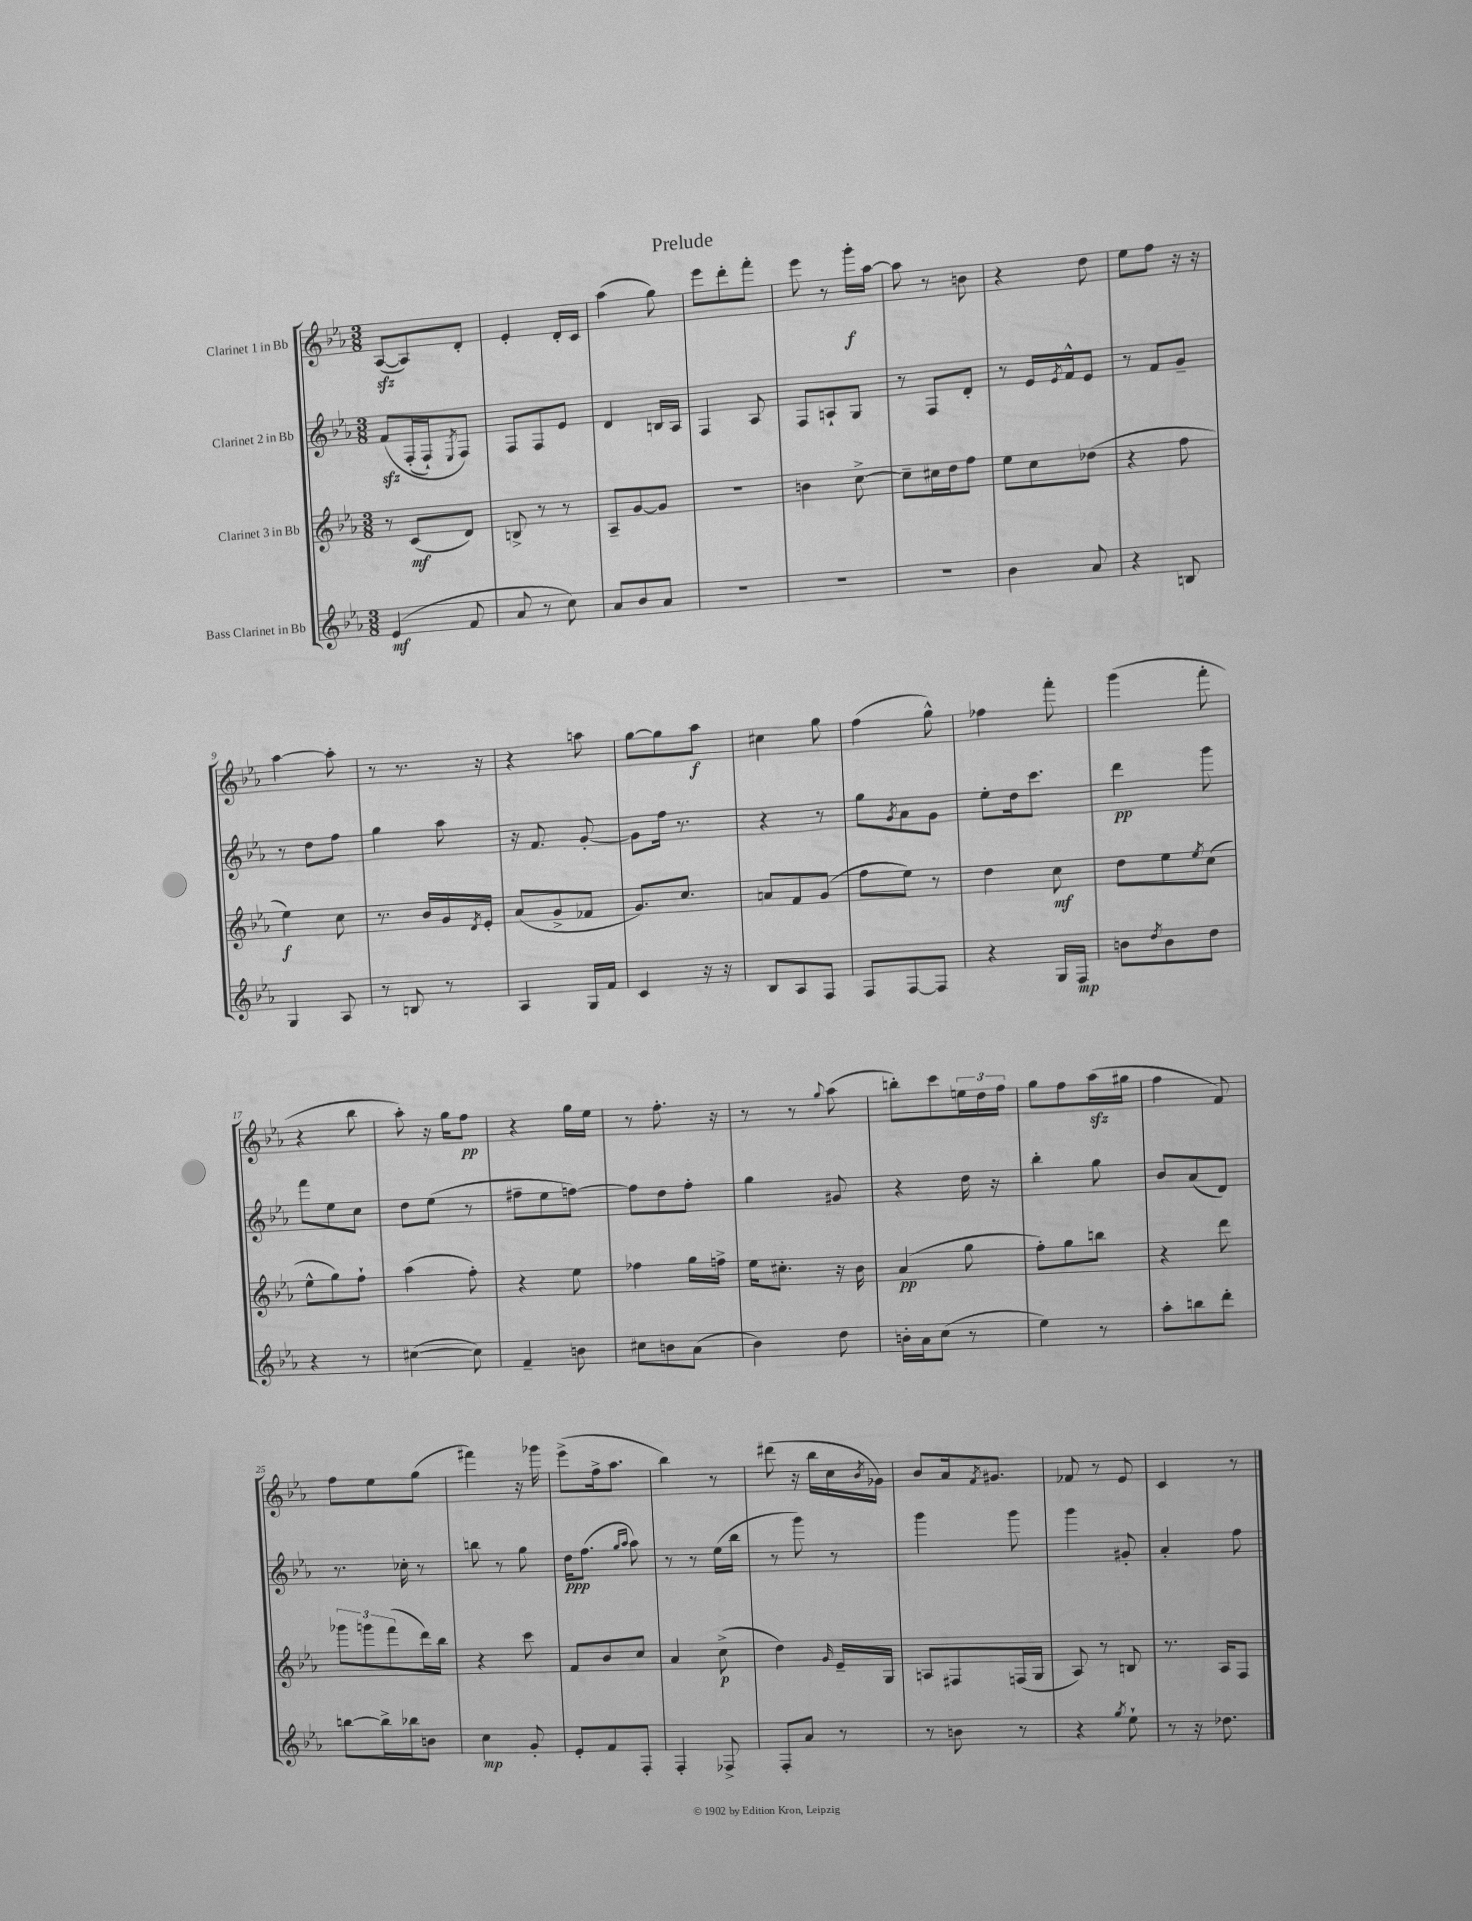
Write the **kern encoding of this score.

**kern	**kern	**kern	**kern
*staff4	*staff3	*staff2	*staff1
*clefG2	*clefG2	*clefG2	*clefG2
*k[b-e-a-]	*k[b-e-a-]	*k[b-e-a-]	*k[b-e-a-]
*M3/8	*M3/8	*M3/8	*M3/8
(4e-/	8r	&(8f/L	([8A-/L
.	(8c/L	(16F'/L	8A-/])
.	.	16F`/J)	.
.	.	8qE-/	.
8f/	8d/J)	8F/J&)	8d'/J
=	=	=	=
8a-/	8B^/	8F/L	4e-'/
8r	8r	8F/	.
8cc\)	8r	8e-/J	16d'/LL
.	.	.	16c/JJ
=	=	=	=
8a-/L	8A-~/L	4d/	(4aa-\
8b-/	[8g/	.	.
8a-/J	8g/]J	16B/LL	8gg\)
.	.	16A-/JJ	.
=	=	=	=
4.r	4.r	4F/	8eee-\L
.	.	.	8ddd'\
.	.	8A-/	8fff'\J
=	=	=	=
4.r	4b\	8F/L	8eee-\
.	.	8A`/	8r
.	[8cc^\	8G/J	16ggg'\LL
.	.	.	[16aa-\JJ
=	=	=	=
4.r	8cc~\]L	8r	8aa-\]
.	16cc#\L	8F/L	8r
.	16dd\J	.	.
.	8ff\J	8d'/J	8b\
=	=	=	=
4b-\	8ee-\L	8r	4r
.	8cc\	16e-/LL	.
.	.	8qe-/	.
.	.	16f^^/J	.
8a-/	(8dd-\J	8e-/J	8dd\
=	=	=	=
4r	4r	8r	8ee-\L
.	.	8f/L	8ff\J
8B/	8ff\	8g~/J	16r
.	.	.	16r
=	=	=	=
4G/	4ee-\)	8r	[4aa-\
.	.	8dd\L	.
8A-/	8cc\	8ff\J	8aa-'\]
=	=	=	=
8r	8.r	4gg\	8r
8B/	.	.	8.r
.	16b-/LL	.	.
8r	16g/	8aa-\	.
.	8qd/	.	.
.	16e-'/JJ	.	16r
=	=	=	=
4A-/	(8a-/L	16r	4r
.	.	8.f/	.
.	8g^/	.	.
16G/LL	8f-/J	[8g'/	8aa\
16f/JJ	.	.	.
=	=	=	=
4c/	8.g/L)	8g\]L	[8gg\L
.	.	16ff\Jk	8gg\]
.	8.cc/J	8.r	.
16r	.	.	8aa-\J
16r	.	.	.
=	=	=	=
8B-/L	8a/L	4r	4cc#\
8A-/	8f/	.	.
8F/J	(8g/J	8r	8gg\
=	=	=	=
8F/L	8ff\L	8gg\L	(4ff\
.	.	8qg/	.
[8F/	8ee-\J)	8a-\	.
8F/]J	8r	8g\J	8gg^^\)
=	=	=	=
4r	4dd\	8ee-'\L	4ff-\
.	.	16dd\k	.
.	.	8.ccc\J	.
16G/LL	8cc\	.	8fff'\
16F/JJ	.	.	.
=	=	=	=
8b\L	8dd\L	4ddd\	(4ggg\
8qdd/	.	.	.
8b\	8ee-\	.	.
.	8qee-/	.	.
8dd\J	(8cc\J	8ggg\	8fff'\
=	=	=	=
4r	8ee-^^\L	8fff\L	4r
.	8gg\)	8ee-\	.
8r	8ff`\J	8cc\J	8bb-\
=	=	=	=
([4cc#\	(4aa-\	8dd\L	8aa-'\)
.	.	(8ee-\J	16r
.	.	.	16gg\LK
8cc#\])	8ff'\)	8r	8ff\J
=	=	=	=
4f~/	4r	8ff#~\L	4r
.	.	8ee-\	.
8b\	8ee-\	[8ff\J)	16gg\LL
.	.	.	16ee-\JJ
=	=	=	=
8cc#\L	4ff-\	8ff\]L	8r
8b\	.	8dd\	8.ff'\
(8a-\J	16gg\LL	8ff'\J	.
.	16ff^\JJ	.	16r
=	=	=	=
4b-\)	16ee-\LK	4gg\	8r
.	8.cc#'\J	.	.
.	.	.	8r
.	.	.	8qqgg/
8dd\	16r	8g#/	(8aa-\
.	16b-\	.	.
=	=	=	=
16b'\LL	(4a-/	4r	8bb'\L)
16a-\J	.	.	.
(8cc\J	.	.	8ccc\
8r	8gg\	16dd\	24ee\L
.	.	.	24dd\
.	.	16r	.
.	.	.	24ff\JJ
=	=	=	=
4ee-\)	8ff'\L)	4bb-'\	8gg\L
.	8gg\	.	8ff\
8r	8bb\J	8gg\	(16aa-\L
.	.	.	16gg#\JJ
=	=	=	=
8aa-'\L	4r	8b-/L	4ff\
8bb\	.	(8a-/	.
8ddd'\J	8ddd\	8d/J)	8f/)
=	=	=	=
[8bb\L	12ggg-\L	8.r	8ff\L
.	12ggg\	.	.
16bb^\]L	.	.	8ee-\
.	(12fff\	.	.
16bb-\J	.	16cc-'\	.
8b\J	16ddd\L)	8r	(8gg\J
.	16bb-\JJ	.	.
=	=	=	=
4cc\	4r	8bb\	4fff#\)
.	.	8r	.
8g'/	8ccc\	8gg\	16r
.	.	.	16ggg-\
=	=	=	=
8e-'/L	8f/L	16dd\LK	(8eee-^\L
.	.	(8.ff\J	.
8f/	8b-/	.	16ff^\k
.	.	.	8.aa-\J
.	.	16qqgg/LL	.
.	.	16qqaa-/JJ	.
8F'/J	8cc/J	8aa-\)	.
=	=	=	=
4F'/	4a-/	8r	4bb-\)
.	.	8r	.
8F-^/	(8cc^\	(16ee-\LL	8r
.	.	16bb-\JJ	.
=	=	=	=
8F'/L	4dd\)	8r	(8ddd#\
8a-/J	.	8ggg\)	16r
.	.	.	16bb-\LL
.	16qqg/	.	.
8r	16e-~/LL	8r	16cc\
.	.	.	8qb-/
.	16G/JJ	.	16g-\JJ)
=	=	=	=
8r	8A/L	4ggg\	8b-/L
8b\	8F#/	.	16a-/k
.	.	.	8qf/
.	.	.	8.g#/J
8r	(16F/L	8ggg\	.
.	16G/JJ	.	.
=	=	=	=
4r	8A-/)	4ggg\	8f-/
.	8r	.	8r
8qgg/	.	.	.
8ee-`\	8B/	8g#'/	8e-/
=	=	=	=
8r	8.r	4a-'/	4c/
16r	.	.	.
8.dd-\	16A-/LK	.	.
.	8F/J	8ff\	8r
==	==	==	==
*-	*-	*-	*-
